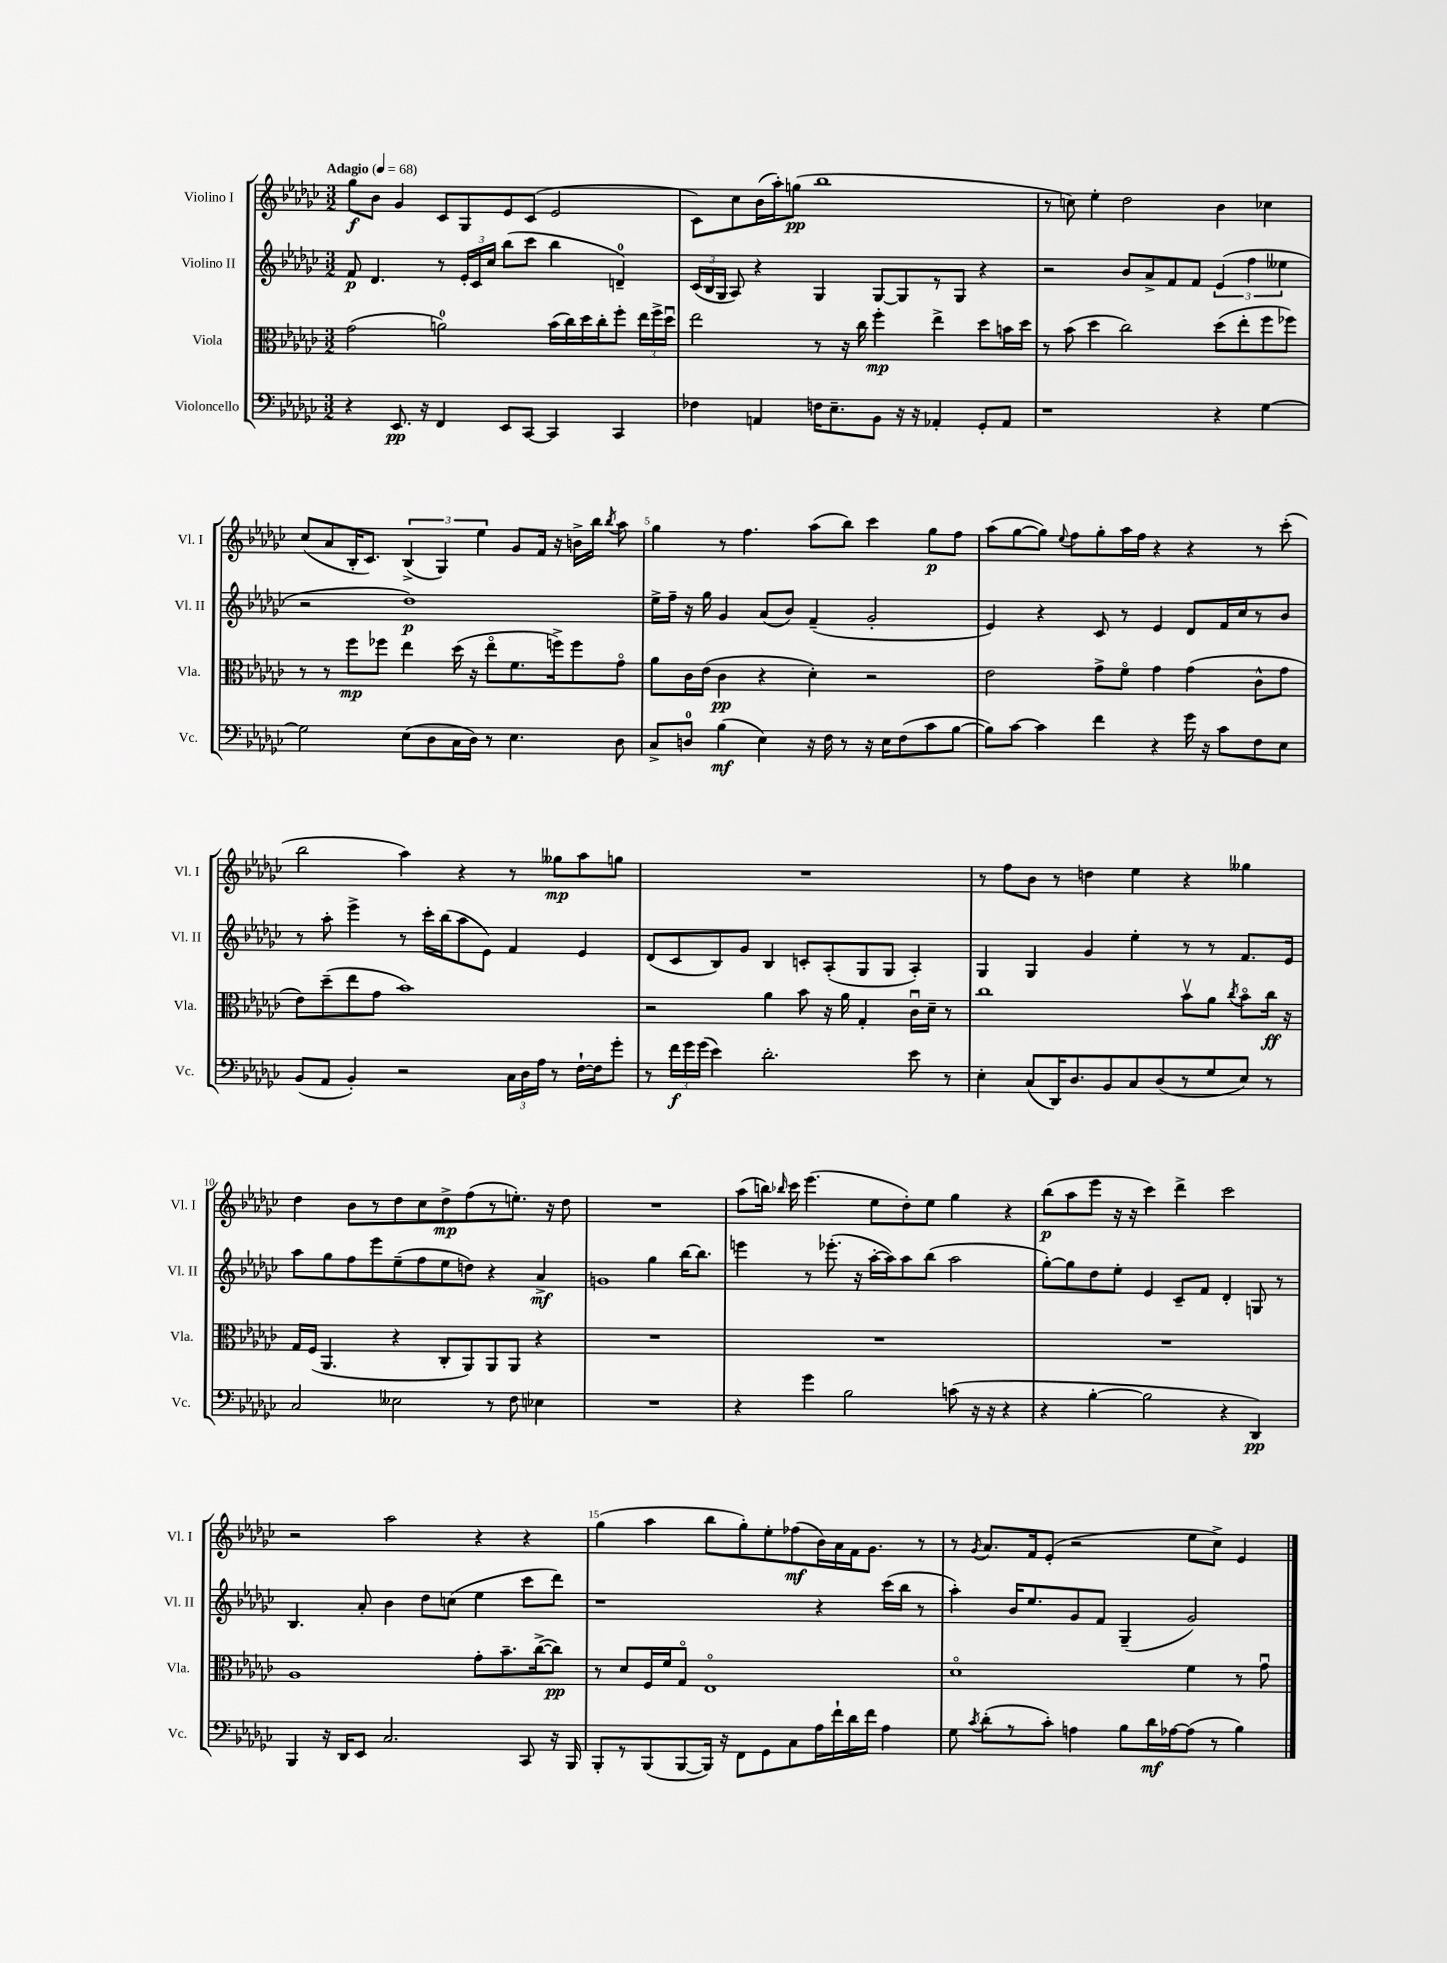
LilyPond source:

<<
\new StaffGroup <<
\new Staff = "s0" \with { instrumentName = "Violino I" shortInstrumentName = "Vl. I" } {
    \clef treble \key ges \major \numericTimeSignature \time 3/2 \tempo "Adagio" 4 = 68
    \autoBeamOff ges''8[\f bes'8] ges'4 ces'8[ ges8 ees'8 ces'8]( ees'2 |
    ces'8[) ces''8 bes'16( aes''16-.) g''8]\pp( bes''1 |
    r8 c''8) ees''4-. des''2 bes'4 ces''4 |
    ces''8[( aes'8 bes16-. ces'8.]) \tuplet 3/2 { bes4->( ges4) ees''4 } ges'8[ f'16] r16 b'16[-> bes''16] \acciaccatura { bes''8 } aes''8 |
    ges''4 r8 f''4. aes''8[( bes''8]) ces'''4 ges''8[\p f''8] |
    aes''8[( ges''8~ ges''8]) \appoggiatura { ees''8 } f''8[ ges''8-. aes''16 f''16] r4 r4 r8 ces'''8-.( |
    bes''2 aes''4) r4 r8 geses''8[\mp aes''8 g''8] |
    R1. |
    r8 f''8[ bes'8] r8 d''4 ees''4 r4 geses''4 |
    des''4 bes'8[ r8 des''8 ces''8 des''8->\mp f''8( r8 e''8.]-.) r16 des''8 |
    R1. |
    aes''8[( b''16]) \grace { bes''16 } ces'''16 ees'''4.( ees''8[ des''8-.) ees''8] ges''4 r4 |
    bes''8[\p( aes''8 ees'''8] r16 r16 ces'''4) des'''4-> ces'''2 |
    r2 aes''2 r4 r4 |
    ges''4( aes''4 bes''8[ ges''8-.) ees''8-. fes''8\mf( bes'16) aes'16 f'16 ges'8.] r8 |
    r8 \acciaccatura { ges'8 } aes'8.[ f'16 ees'8]-.( r2 ees''8[ ces''8]->) ees'4 \bar "|." |
}
\new Staff = "s1" \with { instrumentName = "Violino II" shortInstrumentName = "Vl. II" } {
    \clef treble \key ges \major \numericTimeSignature \time 3/2
    \autoBeamOff f'8\p des'4. r8 \tuplet 3/2 { ees'16[-. ces'16 ces''16] } bes''8[( ces'''8] bes''4 d'4-0--) |
    \tuplet 3/2 { ces'16[( bes16 ges16] } aes8) r4 ges4 ges8[~ ges8 r8 ges8] r4 |
    r2 bes'8[ aes'8-> f'8 f'8] \tuplet 3/2 { ees'4( f''4 eeses''4 } |
    r2 des''1\p) |
    ees''16[-> f''16]-- r16 ges''16 ges'4 aes'8[( bes'8]) f'4--( ges'2-. |
    ees'4) r4 ces'8 r8 ees'4 des'8[ f'16 ces''16 r8 bes'8] |
    r8 aes''8-. ees'''4-> r8 ces'''16[-. bes''16( aes''8 ees'8]) f'4 ees'4 |
    des'8[( ces'8 bes8) ges'8] bes4 c'8[-. aes8-.( ges8 ges8] aes4-.) |
    ges4 ges4 ges'4 ees''4-. r8 r8 f'8.[ ees'16] |
    aes''8[ ges''8 f''8 ees'''8 ees''8--( f''8 ees''8 d''8]) r4 aes'4->\mf |
    g'1 ges''4 bes''16[~ bes''8.] |
    e'''4 r8 ees'''8.-.( r16 aes''16[~-. aes''16) aes''8 bes''8]( aes''2 |
    ges''8[~-.) ges''8 des''8 ees''8]-. ees'4 ces'8[-- f'8] des'4-. g8 r8 |
    bes4. aes'8-. bes'4 des''8[ c''8]( ees''4 ces'''8[ des'''8]) |
    r1 r4 ces'''16[( bes''16] r8 |
    aes''4-.) bes'16[ ees''8. ges'8 f'8] ges4--( ges'2) \bar "|." |
}
\new Staff = "s2" \with { instrumentName = "Viola" shortInstrumentName = "Vla." } {
    \clef alto \key ges \major \numericTimeSignature \time 3/2
    \autoBeamOff ges'2( a'2-0) bes'16[( ces''16) des''16 ces''16-. f''8]-. \tuplet 3/2 { ees''16[ f''16-> des''16]\downbow } |
    ees''2 r8 r16 ces''16 f''4-.\mp ees''4-> des''8[ b'16 des''16] |
    r8 bes'8( des''4 ces''2) des''8[( ees''8-. f''8 fes''8]) |
    r8 r8 f''8[\mp fes''8] ees''4 des''16( r16 ees''8[\flageolet f'8. f''16->) f''8 ges'8]\flageolet |
    aes'8[ ces'16 ees'16]( ces'4\pp r4 des'4-.) r2 |
    ees'2 ges'8[-> f'8]\flageolet ges'4 ges'4( ces'8[-^ ges'8] |
    ees'8[) des''8--( ees''8 ges'8] bes'1) |
    r2 aes'4 bes'8 r16 aes'16 ges4-. ces'16[\downbow des'16]-- r8 |
    ces''1 bes'8[\upbow aes'8] \acciaccatura { ces''8 } bes'8[\flageolet ces''16]\ff r16 |
    ges16[ f16]( aes,4. r4 ces8[-. aes,8) aes,8 aes,8] r4 |
    R1. |
    R1. |
    R1. |
    aes1 ges'8[-. bes'8.-- ces''16~->( ces''8]\pp) |
    r8 des'8[ f16 f'16 ges8]\flageolet ees1\flageolet |
    des'1\flageolet f'4 r8 ges'8\downbow \bar "|." |
}
\new Staff = "s3" \with { instrumentName = "Violoncello" shortInstrumentName = "Vc." } {
    \clef bass \key ges \major \numericTimeSignature \time 3/2
    \autoBeamOff r4 ees,8.\pp r16 f,4 ees,8[ ces,8]~ ces,4 ces,4 |
    fes4 a,4 f16[ ees8.-- bes,8] r16 r16 aes,4-. ges,8[-. aes,8] |
    r1 r4 ges4~ |
    ges2 ees8[( des8 ces16 des16]) r8 ees4. des8 |
    ces8[-> d8]-0 bes4\mf( ees4) r16 f16 r8 r16 ees16[ f8( ces'8 bes8]~ |
    bes8[) ces'8]~ ces'4 f'4 r4 ges'16 r16 ces'8[ f8 ees8] |
    bes,8[( aes,8] bes,4-.) r2 \tuplet 3/2 { ces16[ des16 aes16] } r8 f16[~-! f16 ges'8]-. |
    r8 \tuplet 3/2 { f'16[\f ges'16 ges'16]( } ees'4) des'2.-. ees'8 r8 |
    ees4-. ces8[( des,16) des8. bes,8 ces8 des8( r8 ges8 ees8]) r8 |
    ces2 eeses2 r8 f8 ees4 |
    R1. |
    r4 ges'4 bes2 c'8( r16 r16 r4 |
    r4 bes4~-. bes2 r4 des,4\pp) |
    bes,,4 r16 des,16[ ees,8] ces2. ces,8 r16 bes,,16 |
    bes,,8[-. r8 bes,,8( bes,,8~ bes,,16]) r16 f,8[ ges,8 ces8 aes16 f'16-! des'16 f'16] aes4 |
    ges8 \acciaccatura { ces'8 } des'8[-.( r8 ces'8]-.) a4 bes8[ des'16\mf aes16~ aes8]( r8 bes4) \bar "|." |
}
>>
>>
\layout { \context { \Score \override BarNumber.break-visibility = ##(#f #t #t) barNumberVisibility = #(every-nth-bar-number-visible 5) } }
